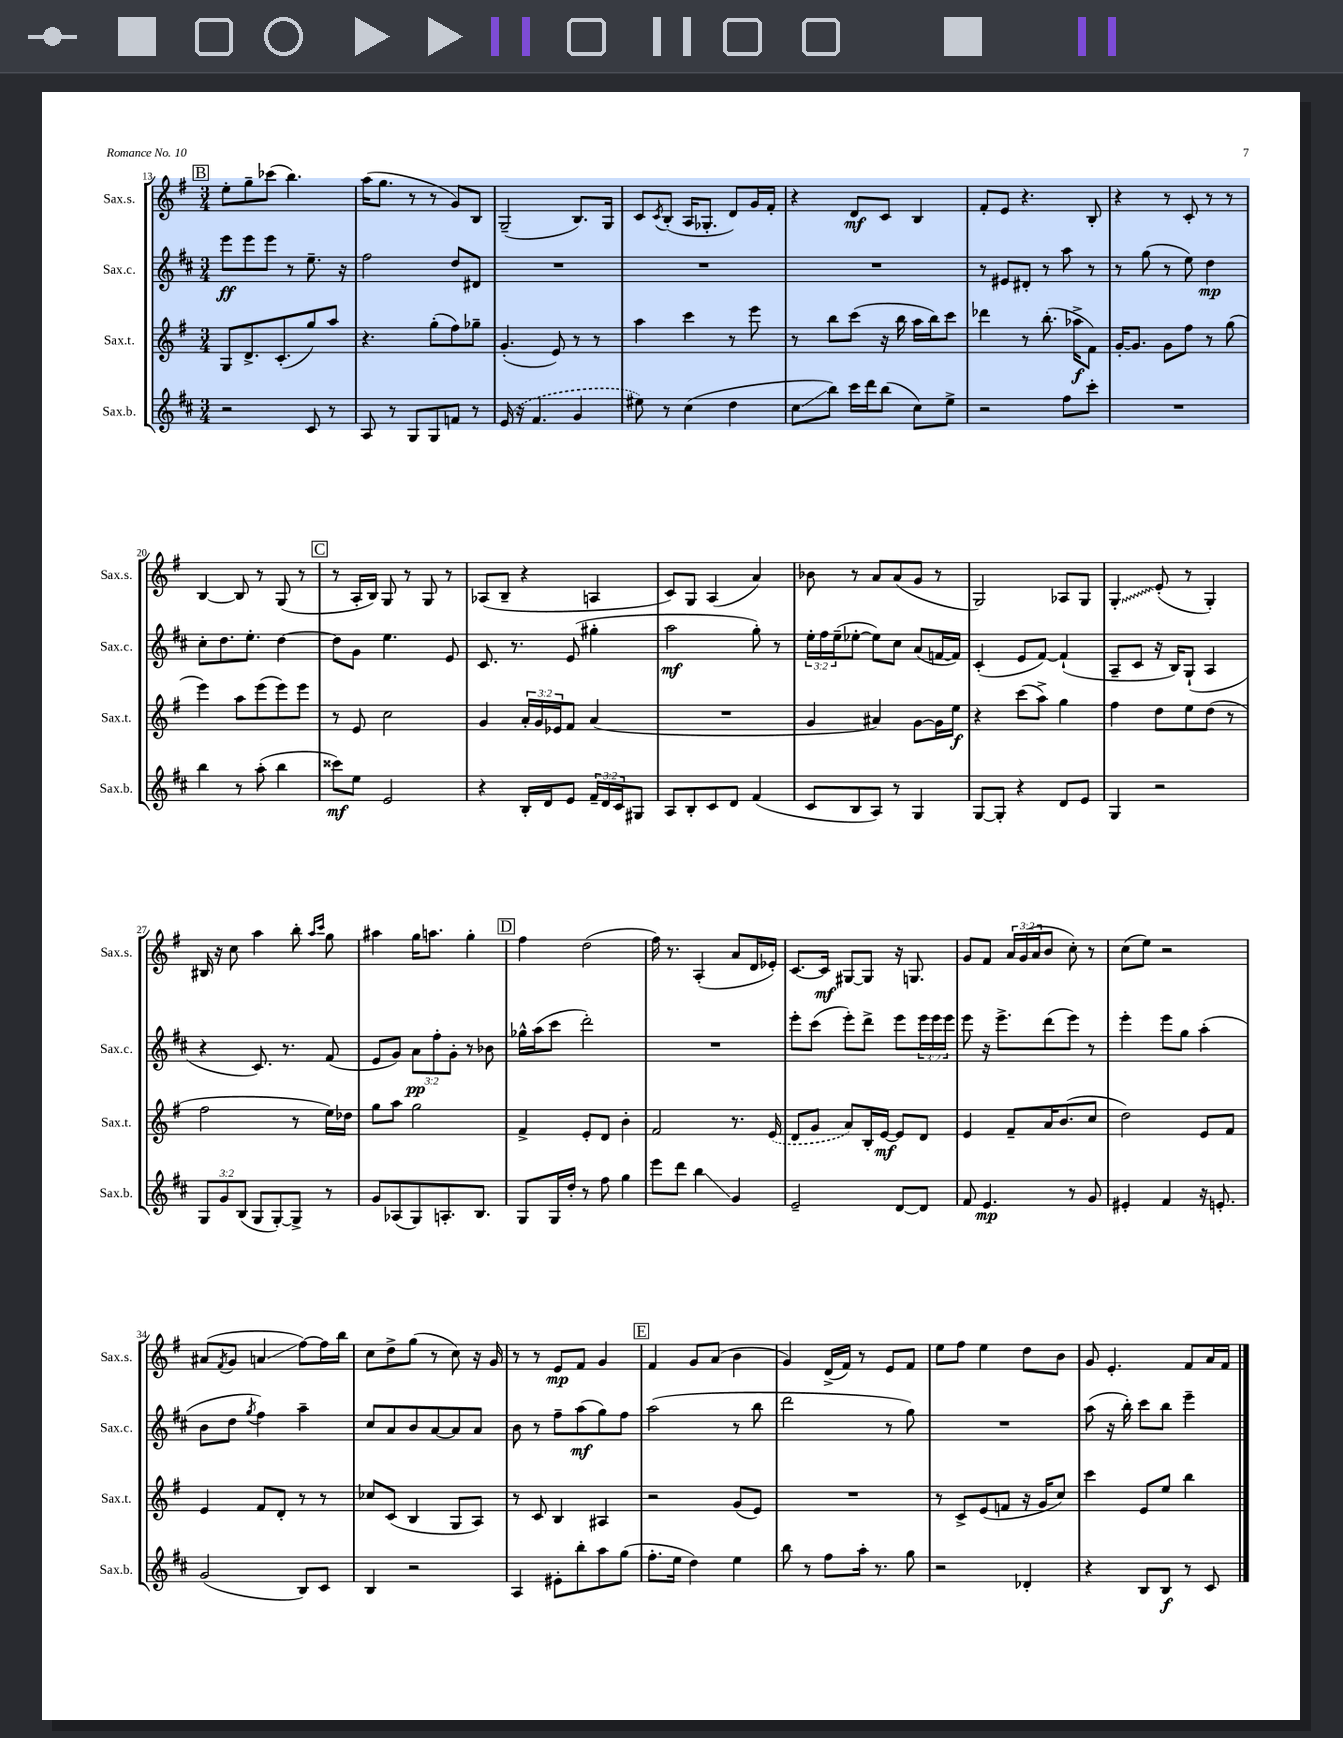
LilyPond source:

<<
\new StaffGroup <<
\new Staff = "s0" \with { instrumentName = "Sax.s." shortInstrumentName = "Sax.s." } {
    \clef treble \key g \major \numericTimeSignature \time 3/4 \override Staff.TupletNumber.text = #tuplet-number::calc-fraction-text
    \mark \markup { \box "B" } e''8-. g''8-- ces'''8( b''4.) |
    a''16( g''8. r8 r8 g'8) b8 |
    g2--( b8.) g16 |
    c'8 \acciaccatura { c'8 } b8-.( a16 ges8.-. d'8) g'16 fis'16-. |
    r4 d'8\mf c'8 b4 |
    fis'8-. e'8 r4. b8-. |
    r4 r8 c'8-. r8 r8 |
    b4~ b8 r8 g8( r8 |
    \mark \markup { \box "C" } r8 a16-. b16) g8 r8 g8 r8 |
    aes8( b8-- r4 a4 |
    c'8) g8 a4( a'4) |
    bes'8 r8 a'8 a'8( g'8 r8 |
    g2) aes8 g8 |
    \once \override Glissando.style = #'zigzag g4-.\glissando e'8-.( r8 g4-.) |
    bis16 r16 c''8 a''4 b''8-. \grace { a''16 c'''16 } g''8 |
    ais''4 g''16 a''8. g''4-. |
    \mark \markup { \box "D" } fis''4 d''2( |
    fis''16) r8. a4-.( a'8 d'16 ees'16-.) |
    c'8.~ c'16\mf gis8~ gis8 r16 g8. |
    g'8 fis'8 \tuplet 3/2 { a'16 g'16( a'16 } b'8 c''8-.) r8 |
    c''8( e''8) r2 |
    ais'8( \acciaccatura { fis'8 } g'8 a'4\glissando fis''8~) fis''16 b''16 |
    c''8 d''8-> g''8( r8 c''8) r16 g'16 |
    r8 r8 e'8\mp fis'8 g'4 |
    \mark \markup { \box "E" } fis'4 g'8 a'8( b'4 |
    g'4) d'16->( fis'16) r8 e'8 fis'8 |
    e''8 fis''8 e''4 d''8 b'8 |
    g'8 e'4.-. fis'8 a'16 fis'16 \bar "|." |
}
\new Staff = "s1" \with { instrumentName = "Sax.c." shortInstrumentName = "Sax.c." } {
    \clef treble \key d \major \numericTimeSignature \time 3/4 \override Staff.TupletNumber.text = #tuplet-number::calc-fraction-text
    \mark \markup { \box "B" } e'''8\ff e'''8 e'''8 r8 e''8.-- r16 |
    fis''2 d''8 dis'8 |
    R2. |
    R2. |
    R2. |
    r8 eis'8 dis'8-. r8 a''8 r8 |
    r8 g''8( r8 e''8) d''4\mp |
    cis''8-. d''8. e''8.-. d''4~ |
    \mark \markup { \box "C" } d''8 g'8 e''4. e'8 |
    cis'8. r8. e'8( gis''4-. |
    a''2\mf g''8-.) r8 |
    \tuplet 3/2 { e''16-. fis''16 e''16--( } ees''8~-. ees''8) cis''8 a'8( f'16~ f'16) |
    cis'4-.( e'8 fis'8~) fis'4-!( |
    a8-- cis'8 r16 b16) g8-!( a4 |
    r4 cis'8.) r8. fis'8( |
    e'8 g'8) \tuplet 3/2 { a'8\pp fis''8-. g'8-. } r8 bes'8 |
    \mark \markup { \box "D" } ges''16-^ a''16( cis'''8 d'''2-.) |
    R2. |
    e'''8-. cis'''8( e'''8-.) d'''8-> e'''8 \tuplet 3/2 { e'''16 e'''16 e'''16 } |
    e'''8 r16 e'''8.-> d'''8( e'''8) r8 |
    e'''4-. e'''8 g''8 a''4-.( |
    b'8 d''8 \acciaccatura { g''8 } fis''4) a''4-- |
    cis''8 a'8 b'8 a'8~ a'8 a'8 |
    b'8 r8 fis''8-- a''8\mf( g''8) fis''8 |
    \mark \markup { \box "E" } a''2( r8 b''8 |
    d'''2 r8 g''8) |
    R2. |
    a''8( r16 b''16-.) cis'''8 b''8 e'''4-- \bar "|." |
}
\new Staff = "s2" \with { instrumentName = "Sax.t." shortInstrumentName = "Sax.t." } {
    \clef treble \key g \major \numericTimeSignature \time 3/4 \override Staff.TupletNumber.text = #tuplet-number::calc-fraction-text
    \mark \markup { \box "B" } g8 d'8.-> c'8.-.( g''8) a''8 |
    r4. g''8-.( fis''8) ges''8-- |
    g'4.-.( e'8) r8 r8 |
    a''4 c'''4 r8 e'''8 |
    r8 b''8 c'''8( r16 b''16 a''16 b''16) c'''8 |
    des'''4 r8 b''8.-.( aes''16->\f fis'8) |
    g'16~-. g'8. g'8 fis''8 r8 g''8( |
    e'''4) a''8 e'''8( e'''8) e'''8 |
    \mark \markup { \box "C" } r8 e'8 c''2 |
    g'4 \tuplet 3/2 { a'16-. g'16 ees'16 } fis'8 a'4( |
    R2. |
    g'4 ais'4) g'8~ g'16 e''16\f |
    r4 c'''8( a''8->) g''4 |
    fis''4 d''8 e''8 d''8( r8 |
    fis''2 r8 e''16) des''16 |
    g''8 a''8 g''2 |
    \mark \markup { \box "D" } fis'4-> e'8-. d'8 b'4-. |
    fis'2 r8. \once \slurDashed e'16( |
    d'8 g'8 a'8) b16-. e'16~\mf e'8 d'8 |
    e'4 fis'8-- a'16 b'8.( c''8 |
    d''2) e'8 fis'8 |
    e'4 fis'8 d'8-. r8 r8 |
    ces''8 c'8( b4 g8 a8) |
    r8 c'8 b4 ais4 |
    \mark \markup { \box "E" } r2 g'8( e'8) |
    R2. |
    r8 c'8-> e'8( f'8 r16 g'16 c''8) |
    c'''4 e'8 e''8 b''4 \bar "|." |
}
\new Staff = "s3" \with { instrumentName = "Sax.b." shortInstrumentName = "Sax.b." } {
    \clef treble \key d \major \numericTimeSignature \time 3/4 \override Staff.TupletNumber.text = #tuplet-number::calc-fraction-text
    \mark \markup { \box "B" } r2 cis'8 r8 |
    a8 r8 g8 g8 f'8 r8 |
    \once \slurDashed e'16( r16 fis'4. g'4 |
    eis''8) r8 cis''4( d''4 |
    cis''8\glissando b''8) cis'''16 d'''16 b''8( cis''8) e''8-> |
    r2 fis''8 cis'''8-. |
    R2. |
    b''4 r8 a''8-.( b''4 |
    \mark \markup { \box "C" } cisis'''8\mf) e''8 e'2 |
    r4 b16-. d'16 e'8 \tuplet 3/2 { fis'16-- d'16 cis'16 } gis8 |
    a8 b8-. cis'8 d'8 fis'4( |
    cis'8 b8 a8) r8 g4 |
    g8~ g8-. r4 d'8 e'8 |
    g4 r2 |
    \tuplet 3/2 { g8 g'8 b8( } g8 g8~-.) g8-> r8 |
    g'8 aes8( g8) a8.-. b8. |
    \mark \markup { \box "D" } g8 g16 d''16-. r8 fis''8 g''4 |
    e'''8 d'''8 b''4\glissando g'4 |
    e'2-- d'8~ d'8 |
    fis'8 e'4.\mp r8 g'8 |
    eis'4-. fis'4 r16 e'8.-. |
    g'2( b8) cis'8 |
    b4 r2 |
    a4 eis'8-. b''8-. a''8 g''8( |
    \mark \markup { \box "E" } fis''8.-. e''16 d''4) e''4 |
    b''8 r8 fis''8 a''16-. r8. g''8 |
    r2 des'4-. |
    r4 b8 b8\f r8 cis'8 \bar "|." |
}
>>
>>
\layout { \context { \Score currentBarNumber = #13 } }
